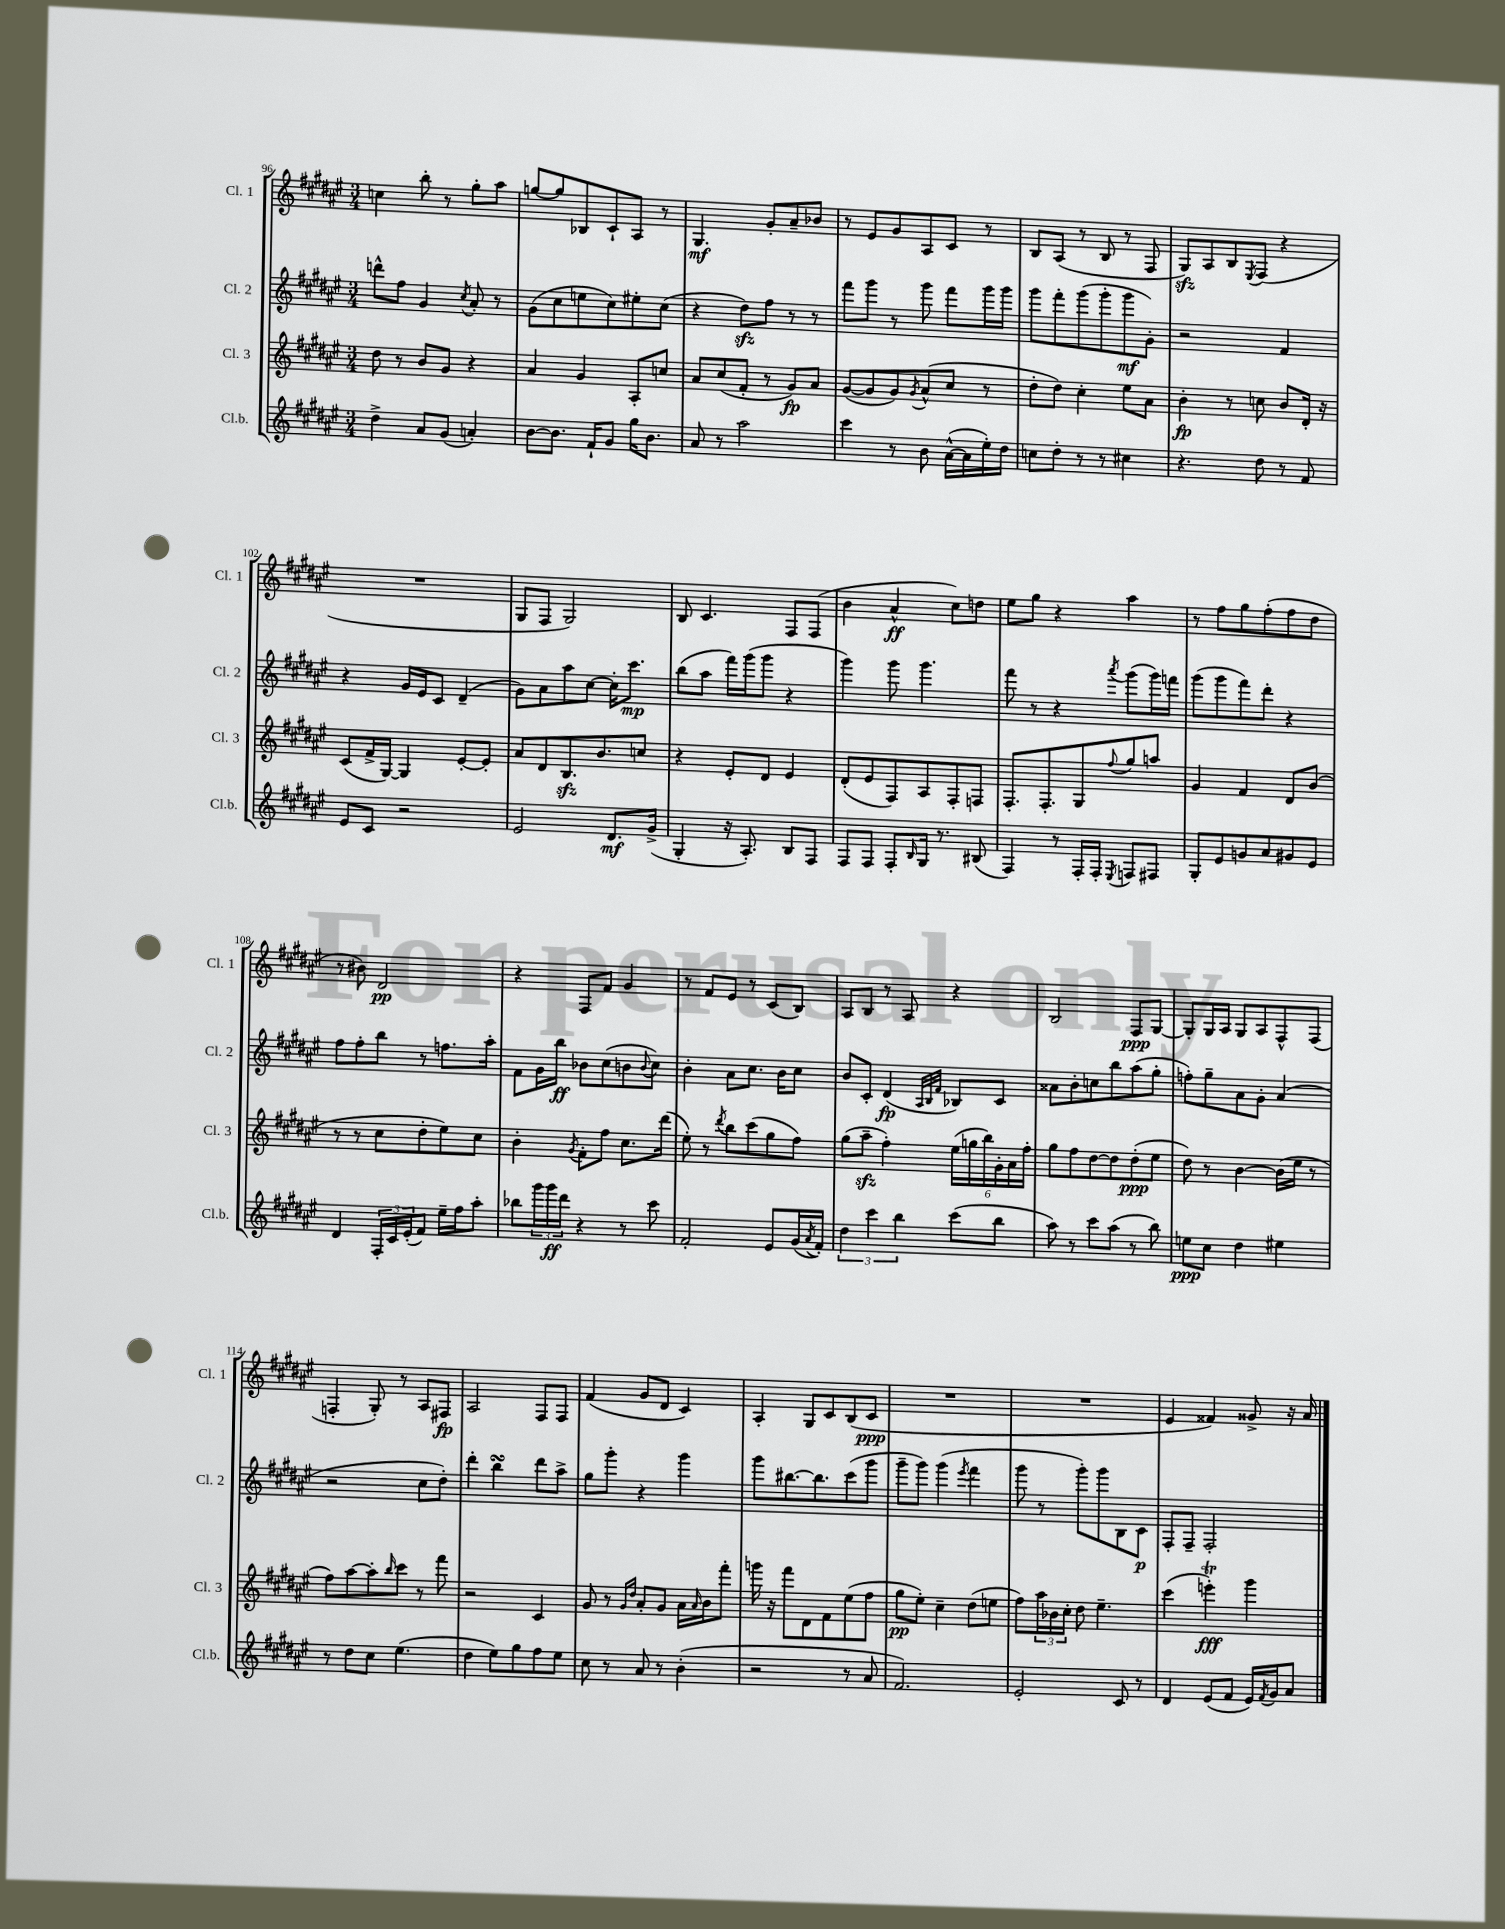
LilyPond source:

<<
\new StaffGroup <<
\new Staff = "s0" \with { instrumentName = "Cl. 1" shortInstrumentName = "Cl. 1" } {
    \clef treble \key fis \major \numericTimeSignature \time 3/4
    c''4 b''8-. r8 gis''8-. ais''8 |
    g''8~ g''8 bes8 cis'8-! ais8 r8 |
    gis4.\mf gis'8-. ais'8-- bes'8 |
    r8 eis'8 gis'8 ais8 cis'8 r8 |
    b8 ais8( r8 b8 r8 fis8 |
    gis8\sfz) ais8 b8 \acciaccatura { eis8 } fis8( r4 |
    R2. |
    gis8 fis8 gis2) |
    b8 cis'4. fis8 fis8( |
    b'4 ais'4-^\ff cis''8) d''8 |
    eis''8 gis''8 r4 ais''4 |
    r8 fis''8 gis''8 fis''8-.( fis''8 dis''8 |
    r8 bis'8) dis'2\pp |
    r4 fis8 fis'8 gis'4 |
    r8 fis'8 eis'8 r8 cis'8( b8) |
    ais8 b8 r8 ais8 r4 |
    b2 fis8\ppp gis8~ |
    gis8-. gis16 ais16 gis8 ais8 fis8-^ fis8( |
    f4-. gis8-.) r8 ais8 fis8\fp |
    ais2 fis8 fis8 |
    fis'4( gis'8 dis'8 cis'4) |
    ais4-. gis8 cis'8 b8( cis'8\ppp |
    R2. |
    R2. |
    eis'4 fisis'4) gisis'8-> r16 ais'16 \bar "|." |
}
\new Staff = "s1" \with { instrumentName = "Cl. 2" shortInstrumentName = "Cl. 2" } {
    \clef treble \key fis \major \numericTimeSignature \time 3/4
    d'''8-^ fis''8 gis'4 \acciaccatura { cis''8 } ais'8-. r8 |
    gis'8( cis''8 e''8 cis''8) eis''8-. cis''8( |
    r4 dis''8\sfz) fis''8 r8 r8 |
    fis'''8 gis'''8 r8 gis'''8 fis'''8 gis'''16 gis'''16 |
    gis'''8 fis'''8-. gis'''8( gis'''8-. gis'''8\mf gis'8-.) |
    r2 fis'4 |
    r4 gis'16 eis'16 cis'8 dis'4--( |
    gis'8) ais'8 ais''8 cis''8~ cis''16-. cis'''8.\mp |
    b''8( ais''8 fis'''16) gis'''16( gis'''8 r4 |
    gis'''4) gis'''8 gis'''4. |
    fis'''8 r8 r4 \acciaccatura { ais'''8 } gis'''8( gis'''16) f'''16 |
    gis'''8( gis'''8 fis'''8) dis'''8-. r4 |
    fis''8 fis''8-. b''8 r8 f''8. ais''16-. |
    fis'8 gis'16 b''16\ff bes'8 cis''8( b'8 \appoggiatura { b'8 } cis''8) |
    b'4-. ais'8 cis''8. b'16 cis''8 |
    b'8 cis'8-. dis'4\fp( \grace { ais32 b32 fis'32 } bes8) cis'8 |
    aisis'8 b'8-. c''8 b''8 ais''8( gis''8-. |
    f''8-.) gis''8-- ais'8 gis'8-. ais'4( |
    r2 cis''8 dis''8-.) |
    dis'''4-. b''4\turn dis'''8 ais''8-> |
    gis''8 gis'''8-. r4 gis'''4 |
    gis'''8 bis''8.~ bis''8. cis'''8( gis'''8 |
    gis'''8-- gis'''8) gis'''4( \acciaccatura { eis'''8 } fis'''4 |
    gis'''8 r8 gis'''8-.) gis'''8 b8 cis'8\p |
    fis8-. fis8-- fis2-. \bar "|." |
}
\new Staff = "s2" \with { instrumentName = "Cl. 3" shortInstrumentName = "Cl. 3" } {
    \clef treble \key fis \major \numericTimeSignature \time 3/4
    dis''8 r8 b'8 gis'8 r4 |
    ais'4 gis'4 ais8-. c''8 |
    ais'8 cis''8( fis'8-. r8 gis'8\fp) ais'8 |
    gis'8~( gis'8 gis'8) \acciaccatura { gis'8 } ais'8-^( cis''8 r8 |
    dis''8-. dis''8) cis''4-. eis''8 ais'8 |
    b'4-.\fp r8 c''8 b'8 dis'16-. r16 |
    cis'8( fis'16-> gis16~) gis4 eis'8~-. eis'8-. |
    ais'8 dis'8 b8.\sfz b'8. c''8 |
    r4 eis'8-. dis'8 eis'4 |
    dis'8-.( eis'8 fis8) ais8 fis8-. f8 |
    fis8.-. fis8.-. gis8 \appoggiatura { fis''8 } gis''8 a''8 |
    gis'4 fis'4 dis'8 b'8( |
    r8 r8 cis''8 dis''8-. eis''8) cis''8 |
    b'4-. \acciaccatura { gis'8 } fis'8-. fis''8 cis''8. dis'''16( |
    eis''8-.) r8 \acciaccatura { dis'''8 } b''8 cis'''8( gis''8 fis''8) |
    gis''8( ais''8--\sfz fis''4-.) \tuplet 6/4 { eis''16( g''16 b''16) gis'16-. ais'16 fis''16-. } |
    gis''8 fis''8 dis''8~ dis''8 dis''8-.\ppp( eis''8 |
    dis''8) r8 b'4~ b'16( eis''16 r8 |
    fis''8) ais''8~ ais''8-. \grace { b''16 } cis'''8 r8 fis'''8 |
    r2 cis'4 |
    gis'8 r8 \grace { gis'16 dis''16 } ais'8-. gis'8 ais'16 \grace { ais'16 } b'16 fis'''8-. |
    g'''16 r16 fis'''8 dis'8 fis'8 eis''8( fis''8 |
    gis''8\pp eis''8-.) cis''4-- dis''8( e''8 |
    fis''8) \tuplet 3/2 { ais''16 bes'16 cis''16-. } dis''8 eis''4.-- |
    cis'''4( e'''4-.\trill\fff) gis'''4 \bar "|." |
}
\new Staff = "s3" \with { instrumentName = "Cl.b." shortInstrumentName = "Cl.b." } {
    \clef treble \key fis \major \numericTimeSignature \time 3/4
    dis''4-> ais'8 gis'8( a'4-.) |
    b'8~ b'8. fis'16-! gis'8 gis''16 b'8. |
    ais'8 r8 ais''2 |
    cis'''4 r8 b'8 ais'16~-^( ais'16 eis''16-.) dis''16 |
    c''8 dis''8-. r8 r8 cis''4 |
    r4. dis''8 r8 fis'8 |
    eis'8 cis'8 r2 |
    eis'2 dis'8.\mf gis'16->( |
    gis4-. r16 ais8.-.) b8 fis8 |
    fis8 fis8 fis8-. \grace { b16 } gis16 r8. bis8( |
    fis4) r8 fis16-. fis16-. \acciaccatura { eis8 } f8 fis8 |
    gis8-. eis'8 g'8 ais'8 gis'8 eis'8 |
    dis'4 \tuplet 3/2 { fis16-. cis'16 eis'16-.( } fis'8) eis''16-- fis''16 ais''8-. |
    bes''8 \tuplet 3/2 { gis'''16 gis'''16\ff dis'''16 } r4 r8 cis'''8 |
    fis'2-. eis'8 gis'16( \acciaccatura { ais'8 } fis'16-.) |
    \tuplet 3/2 { dis''4 cis'''4 b''4 } cis'''8( b''8 |
    ais''8) r8 cis'''8 ais''8( r8 b''8) |
    e''8\ppp cis''8 dis''4 eis''4 |
    r8 dis''8 cis''8 eis''4.( |
    dis''4 eis''8) gis''8 fis''8 eis''8 |
    cis''8 r8 ais'8 r8 b'4-.( |
    r2 r8 ais'8 |
    fis'2.) |
    eis'2-. cis'8 r8 |
    dis'4 eis'8( fis'8 eis'16) \acciaccatura { fis'8 } gis'16 ais'8 \bar "|." |
}
>>
>>
\layout { \context { \Score currentBarNumber = #96 } }
